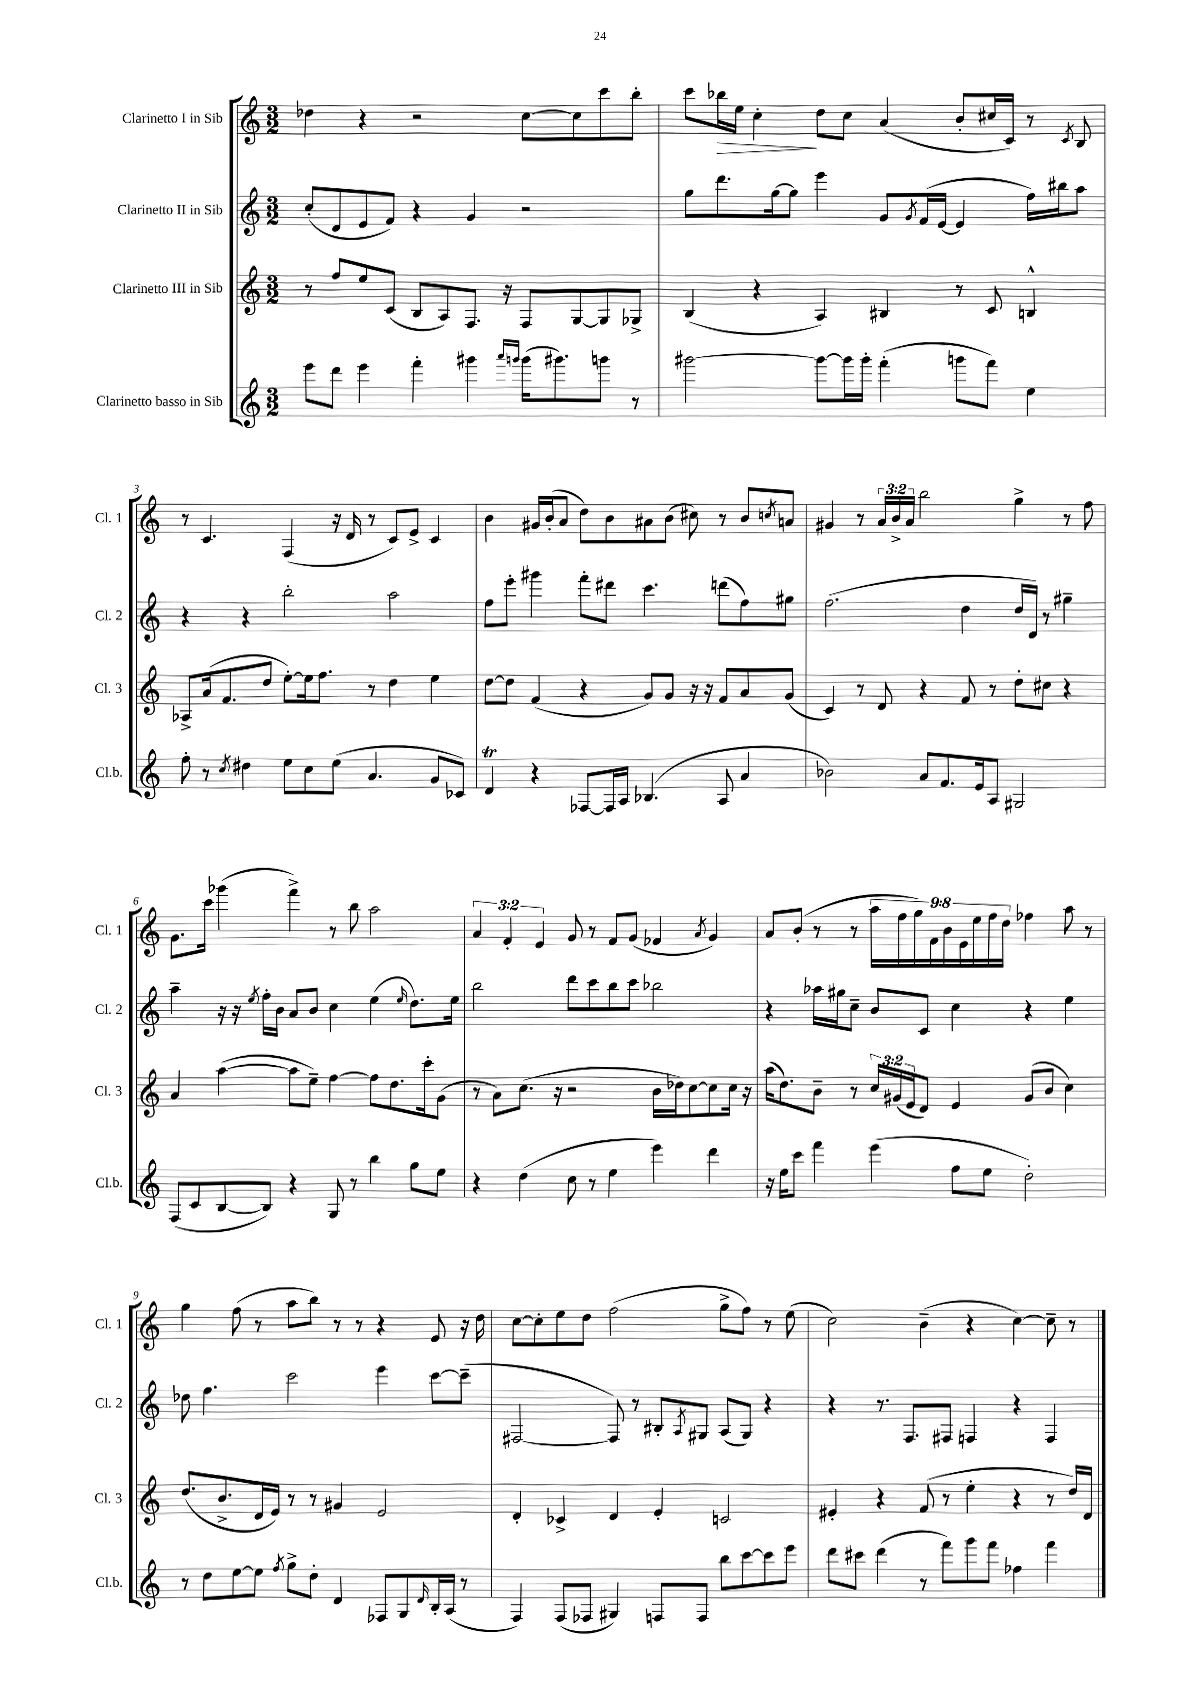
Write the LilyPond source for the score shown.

<<
\new StaffGroup <<
\new Staff = "s0" \with { instrumentName = "Clarinetto I in Sib" shortInstrumentName = "Cl. 1" } {
    \clef treble \key c \major \numericTimeSignature \time 3/2 \override Staff.TupletNumber.text = #tuplet-number::calc-fraction-text
    des''4 r4 r2 c''8~ c''8 c'''8 b''8-. |
    c'''8 bes''16\> e''16 c''4-.\! d''8 c''8 a'4( b'8-. cis''16 c'16) r8 \acciaccatura { c'8 } b8 |
    r8 c'4. f4( r16 d'16 r8 c'8) e'8-> c'4 |
    b'4 gis'16 b'16-.( a'8 d''8) b'8 ais'8 b'8( cis''8) r8 b'8 \acciaccatura { c''8 } a'8 |
    gis'4 r8 \tuplet 3/2 { a'16 b'16-> a'16 } b''2 g''4-> r8 f''8 |
    g'8. c'''16 ges'''4( f'''4->) r8 b''8 a''2 |
    \tuplet 3/2 { a'4 f'4-. e'4 } g'8 r8 f'8 g'8( fes'4 \acciaccatura { a'8 } g'4) |
    a'8 b'8-.( r8 r8 \tuplet 9/8 { a''16 f''16 g''16) f'16 b'16 e'16 e''16 f''16 d''16 } fes''4 a''8 r8 |
    g''4 f''8( r8 a''8 b''8) r8 r8 r4 e'8 r16 d''16 |
    c''8~ c''8-. e''8 d''8 f''2( g''8-> f''8) r8 e''8( |
    c''2) b'4--( r4 c''4~) c''8-- r8 \bar "|." |
}
\new Staff = "s1" \with { instrumentName = "Clarinetto II in Sib" shortInstrumentName = "Cl. 2" } {
    \clef treble \key c \major \numericTimeSignature \time 3/2
    c''8-.( d'8 e'8 f'8) r4 g'4 r2 |
    g''8 d'''8. g''16~ g''8 e'''4 g'8 \acciaccatura { g'8 } f'16( e'16~ e'4 f''16) bis''16 a''8 |
    r4 r4 b''2-. a''2 |
    f''8 e'''8-. gis'''4 f'''8-. dis'''8 c'''4. d'''8( f''8) gis''8 |
    f''2.( d''4 d''16 d'16) r8 gis''4-- |
    a''4-- r16 r16 \acciaccatura { e''8 } f''16-. b'16 a'8 b'8 c''4 e''4( \grace { e''16 } d''8.) e''16 |
    b''2 d'''8 c'''8 b''8 c'''8 bes''2 |
    r4 aes''16 gis''16 c''8-- b'8 c'8 c''4 r4 e''4 |
    des''8 f''4. c'''2 e'''4 c'''8~ c'''8--( |
    fis2~ fis8) r8 bis8-. \acciaccatura { a8 } gis8 a8( gis8) r4 |
    r4 r8. f8. fis8 f4 r4 f4 \bar "|." |
}
\new Staff = "s2" \with { instrumentName = "Clarinetto III in Sib" shortInstrumentName = "Cl. 3" } {
    \clef treble \key c \major \numericTimeSignature \time 3/2 \override Staff.TupletNumber.text = #tuplet-number::calc-fraction-text
    r8 f''8 e''8 c'8( b8 a8) f8. r16 f8 g8~ g8 ges8-> |
    b4( r4 a4) bis4 r8 c'8 b4-^ |
    aes8-> a'16( f'8. d''8 e''8~-.) e''16 f''8. r8 d''4 e''4 |
    d''8~ d''8 f'4( r4 g'8) g'8 r16 r16 f'8 a'8 g'8( |
    c'4) r8 d'8 r4 f'8 r8 d''8-. cis''8 r4 |
    a'4 a''4~( a''8 e''8--) f''4~ f''8 d''8. c'''16-. g'8( |
    r8 a'8) c''8.( r16 r2 b'16 des''16) c''8~ c''8 c''16 r16 |
    a''16( d''8.) b'8-- r8 \tuplet 3/2 { c''16 gis'16( e'16 } d'8) e'4 gis'8( b'8 c''4) |
    d''8.( b'8.-> d'16 e'16) r8 r8 gis'4 e'2 |
    d'4-. ces'4-> d'4 e'4-. c'2 |
    eis'4-. r4 f'8( r8 e''4-. r4 r8 d''16) d'16 \bar "|." |
}
\new Staff = "s3" \with { instrumentName = "Clarinetto basso in Sib" shortInstrumentName = "Cl.b." } {
    \clef treble \key c \major \numericTimeSignature \time 3/2
    e'''8 d'''8 e'''4 f'''4-. gis'''4 \grace { a'''16 g'''16 } g'''16( gis'''8.) g'''8 r8 |
    gis'''2~ gis'''8~ gis'''16 gis'''16-. f'''4-.( g'''8 f'''8) e''4 |
    f''8-. r8 \acciaccatura { c''8 } dis''4 e''8 c''8 e''8( a'4. g'8 ces'8) |
    d'4\trill r4 fes8~ fes16 a16 bes4.( a8 a'4 |
    bes'2) a'8 f'8. e'16 a8 gis2 |
    f8( c'8 b8~ b8) r4 g8 r8 b''4 g''8 e''8 |
    r4 d''4( c''8 r8 e''4 e'''4) d'''4 |
    r16 e''16 c'''8 f'''4 e'''4( f''8 e''8 d''2-.) |
    r8 d''8 e''8~ e''8 \acciaccatura { f''8 } g''8-> d''8-. d'4 fes8 g8 \grace { d'16 } b16-. a16( r8 |
    f4) f8( fes8 gis4) f8 f8 b''8 c'''8~ c'''8 e'''8 |
    d'''8 cis'''8 d'''4( r8 f'''8) g'''8 f'''8 fes''4 f'''4 \bar "|." |
}
>>
>>
